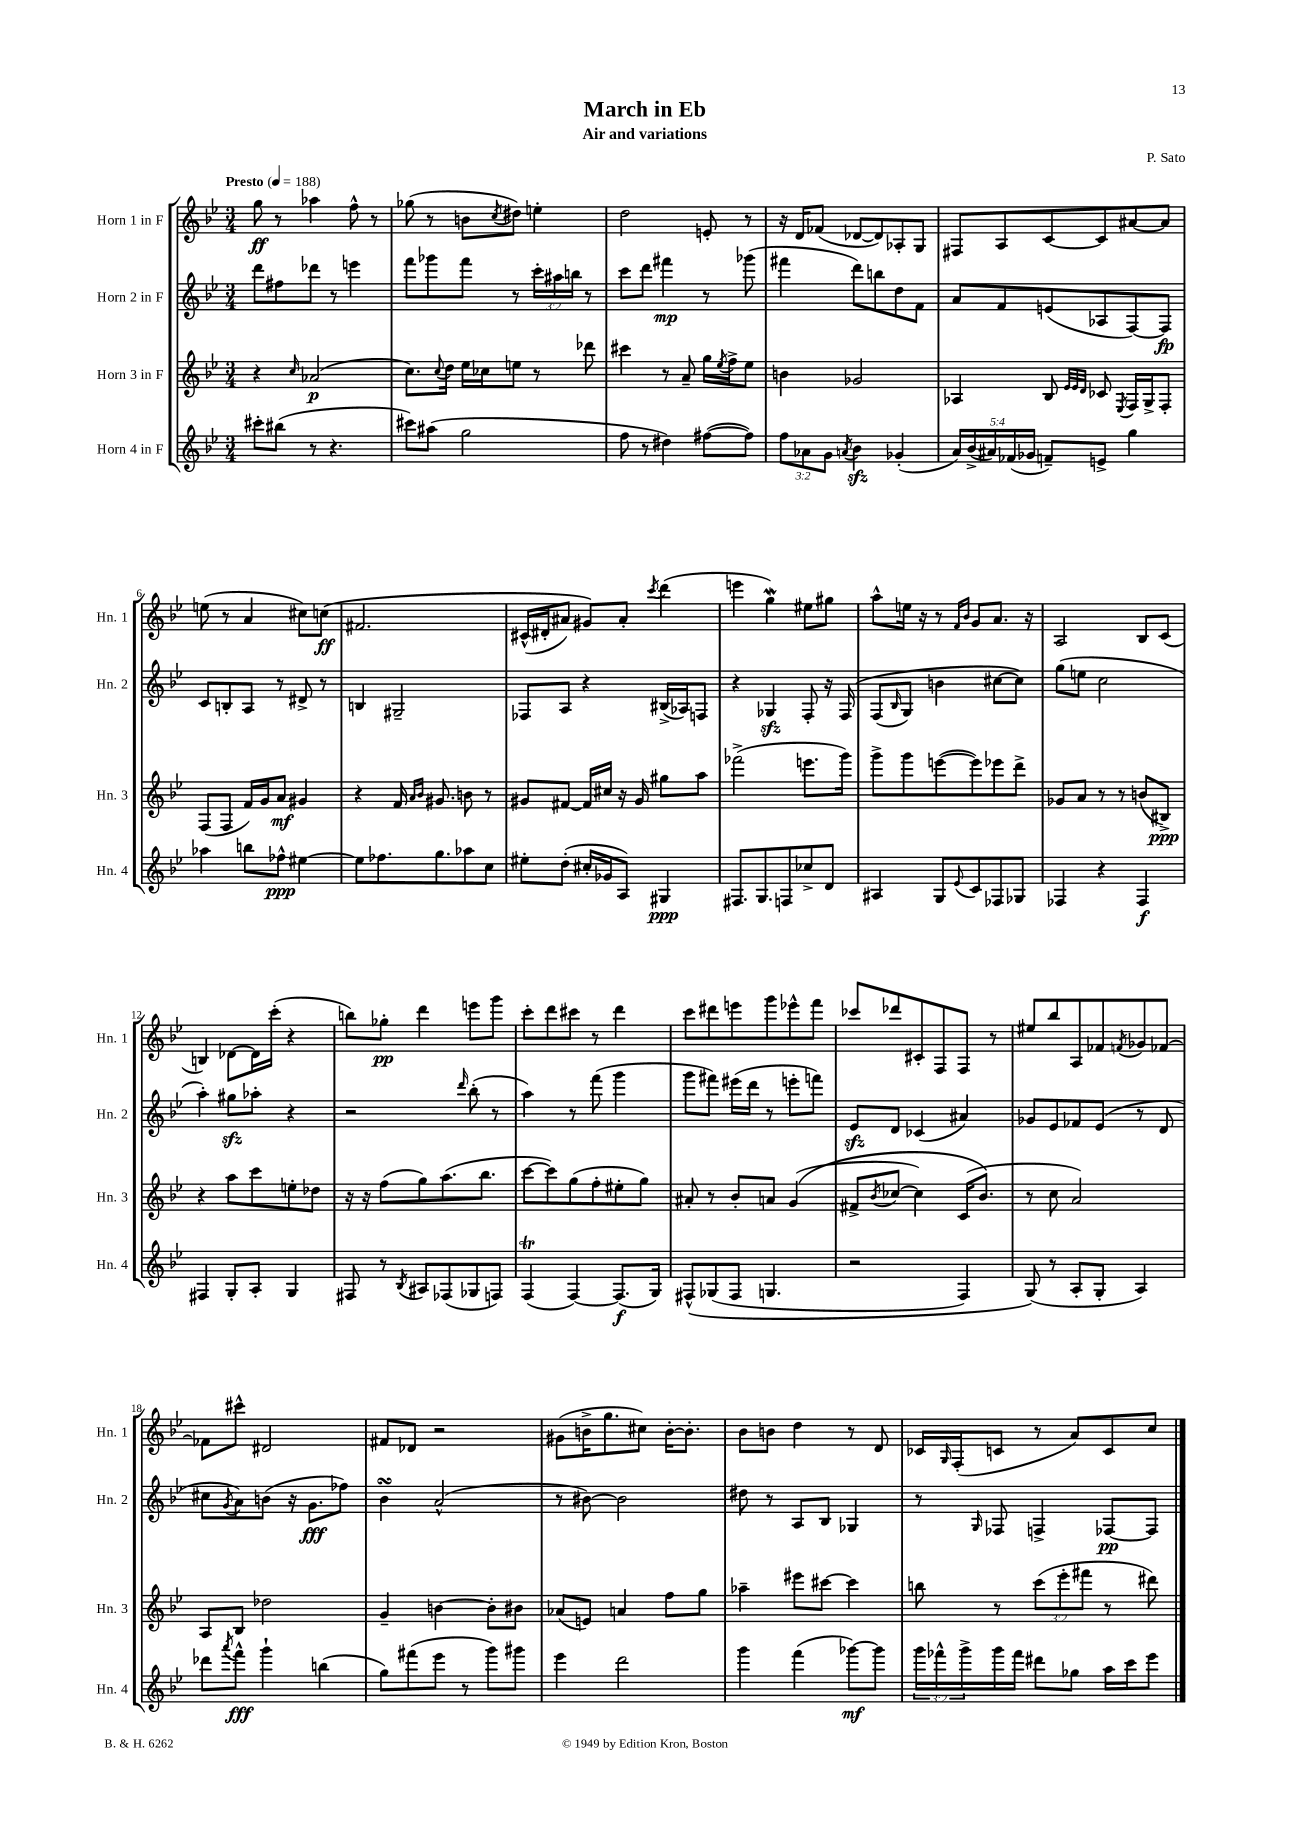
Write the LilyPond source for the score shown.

\header { title = "March in Eb" composer = "P. Sato" subtitle = "Air and variations" }
<<
\new StaffGroup <<
\new Staff = "s0" \with { instrumentName = "Horn 1 in F" shortInstrumentName = "Hn. 1" } {
    \clef treble \key bes \major \numericTimeSignature \time 3/4 \tempo "Presto" 4 = 188
    g''8\ff r8 aes''4 f''8-^ r8 |
    ges''8( r8 b'8 \acciaccatura { c''8 } dis''8) e''4-. |
    d''2 e'8-. r8 |
    r16 d'16 fes'8( des'8~ des'8) aes8-. g8 |
    fis8 a8 c'8~ c'8 ais'8~ ais'8 |
    e''8( r8 a'4 cis''8) c''8\ff\( |
    fis'2. |
    cis'16-^( dis'16-. ais'8) gis'8\) ais'8-. \acciaccatura { c'''8 } d'''4( |
    e'''4 g''4\mordent) eis''8 gis''8 |
    a''8-^ e''16 r16 r8 \grace { f'16 bes'16 } g'8 a'8. r16 |
    a2 bes8 c'8( |
    b4) des'8~ des'16 c'''16-.( r4 |
    b''8) ges''8-.\pp d'''4 e'''8 g'''8 |
    c'''8-. d'''8 cis'''8 r8 d'''4 |
    c'''8 dis'''8 e'''8 g'''8 ees'''8-^ f'''8 |
    ces'''8 des'''8 cis'8-. f8 f8 r8 |
    eis''8 bes''8 a8 fes'8 \acciaccatura { f'8 } ges'8 fes'8~ |
    fes'8 cis'''8-^ dis'2 |
    fis'8 des'8 r2 |
    gis'8( b'16-> g''8. cis''8) b'16~-. b'8.-. |
    bes'8 b'8 d''4 r8 d'8 |
    ces'16 \grace { g16 } f16-.( c'8 r8 a'8) c'8 c''8 \bar "|." |
}
\new Staff = "s1" \with { instrumentName = "Horn 2 in F" shortInstrumentName = "Hn. 2" } {
    \clef treble \key bes \major \numericTimeSignature \time 3/4 \override Staff.TupletNumber.text = #tuplet-number::calc-fraction-text
    d'''8 fis''8 des'''8 r8 e'''4 |
    f'''8 ges'''8 f'''8 r8 \tuplet 3/2 { c'''16-. ais''16 b''16 } r8 |
    c'''8 d'''8 fis'''4\mp r8 ges'''8( |
    fis'''4 d'''8) b''8 d''8 f'8 |
    a'8 f'8 e'8( aes8 f8~) f8\fp |
    c'8 b8-. a8 r8 dis'8-> r8 |
    b4 gis2-- |
    fes8 a8 r4 bis16->( aes16) f8 |
    r4 ges4\sfz f8-. r16 f16\( |
    f8( \grace { bes16 } g8) b'4 cis''8~ cis''8\) |
    g''8( e''8 c''2 |
    a''4-.) gis''8\sfz aes''8-. r4 |
    r2 \grace { d'''16 } bes''8-.( r8 |
    a''4) r8 f'''8( g'''4 |
    g'''8 fis'''8) eis'''16( d'''16 r8 e'''8-. f'''8) |
    ees'8\sfz d'8 ces'4( ais'4) |
    ges'8 ees'8 fes'8 ees'8( r8 d'8 |
    cis''8 \acciaccatura { g'8 } a'8) b'8( r16 g'8.\fff fes''8) |
    bes'4\turn a'2-^( |
    r8 bis'8~) bis'2 |
    dis''8 r8 a8 bes8 ges4 |
    r8 \grace { g16 } fes8 f4-> fes8~\pp fes8 \bar "|." |
}
\new Staff = "s2" \with { instrumentName = "Horn 3 in F" shortInstrumentName = "Hn. 3" } {
    \clef treble \key bes \major \numericTimeSignature \time 3/4 \override Staff.TupletNumber.text = #tuplet-number::calc-fraction-text
    r4 \grace { c''16 } aes'2\p( |
    c''8.) \appoggiatura { c''8 } d''16 ees''16 ces''16 e''8 r8 des'''8 |
    cis'''4 r8 a'8-- g''16 \acciaccatura { ees''8 } f''16-> ees''8 |
    b'4 ges'2 |
    aes4 bes8 \grace { ees'32 ees'32 d'32 } ces'8 \acciaccatura { ees8 } f16 g16-> f8-. |
    f8( f8 f'16) g'16 a'8\mf gis'4 |
    r4 f'16 \grace { a'16 bes'16 } gis'8. b'8 r8 |
    gis'8 fis'8~ fis'16 cis''16 r16 gis'16 gis''8 a''8 |
    fes'''2->( e'''8. g'''16) |
    g'''8-> g'''8 e'''8~( e'''8) ees'''8 d'''8-> |
    ges'8 a'8 r8 r8 b'8( bis8->\ppp) |
    r4 a''8 c'''8 e''8-. des''8 |
    r16 r16 f''8( g''8) a''8.( bes''8. |
    c'''8~ c'''8) g''8( f''8-. eis''8-. g''8) |
    ais'8-. r8 bes'8-. a'8 g'4(\( |
    fis'8-> \acciaccatura { bes'8 } ces''8~ ces''4) c'16( bes'8.\) |
    r8 c''8 a'2) |
    a8 bes8 des''2 |
    g'4-- b'4~ b'8-. bis'8 |
    aes'8( e'8) a'4 f''8 g''8 |
    aes''4-- eis'''8 cis'''8~ cis'''4 |
    b''8 r8 \tuplet 3/2 { c'''8( ees'''8-. fis'''8 } r8 dis'''8) \bar "|." |
}
\new Staff = "s3" \with { instrumentName = "Horn 4 in F" shortInstrumentName = "Hn. 4" } {
    \clef treble \key bes \major \numericTimeSignature \time 3/4 \override Staff.TupletNumber.text = #tuplet-number::calc-fraction-text
    cis'''8-. bis''8( r8 r4. |
    cis'''8) ais''8( g''2 |
    f''8 r8 dis''4) fis''8~( fis''8) |
    \tuplet 3/2 { f''8 aes'8 g'8 } \acciaccatura { a'8 } bes'4\sfz ges'4-.( |
    \tuplet 5/4 { a'16) bes'16->( ais'16) fes'16( ges'16 } f'8--) e'8-> g''4 |
    aes''4 b''8 fes''8-^\ppp eis''4~ |
    eis''8 fes''8. g''8. aes''8 c''8 |
    eis''8-. d''8-.( cis''16-. ges'16 a8) gis4\ppp |
    fis8. g8. f8 ces''8-> d'8 |
    ais4 g8 \appoggiatura { ees'8 } c'8 fes8 ges8 |
    fes4 r4 fes4\f |
    fis4 g8-. a8-. g4 |
    fis8 r8 \acciaccatura { bes8 } ais8 fes8( ges8 f8) |
    f4\trill( f4~) f8.\f( g16) |
    fis8-^\( ges8( fis8 g4. |
    r2 f4) |
    g8(\) r8 a8-. g8-. a4) |
    des'''8 \acciaccatura { a'''8 } f'''8-^\fff g'''4-! b''4( |
    g''8) fis'''8( ees'''8 r8 g'''8) gis'''8 |
    ees'''4 d'''2 |
    g'''4 f'''4( ges'''8~\mf) ges'''8 |
    \tuplet 3/2 { g'''16 fes'''16-^ g'''16-> } g'''16 fes'''16 dis'''8 ges''8 a''16 c'''16 ees'''8 \bar "|." |
}
>>
>>
